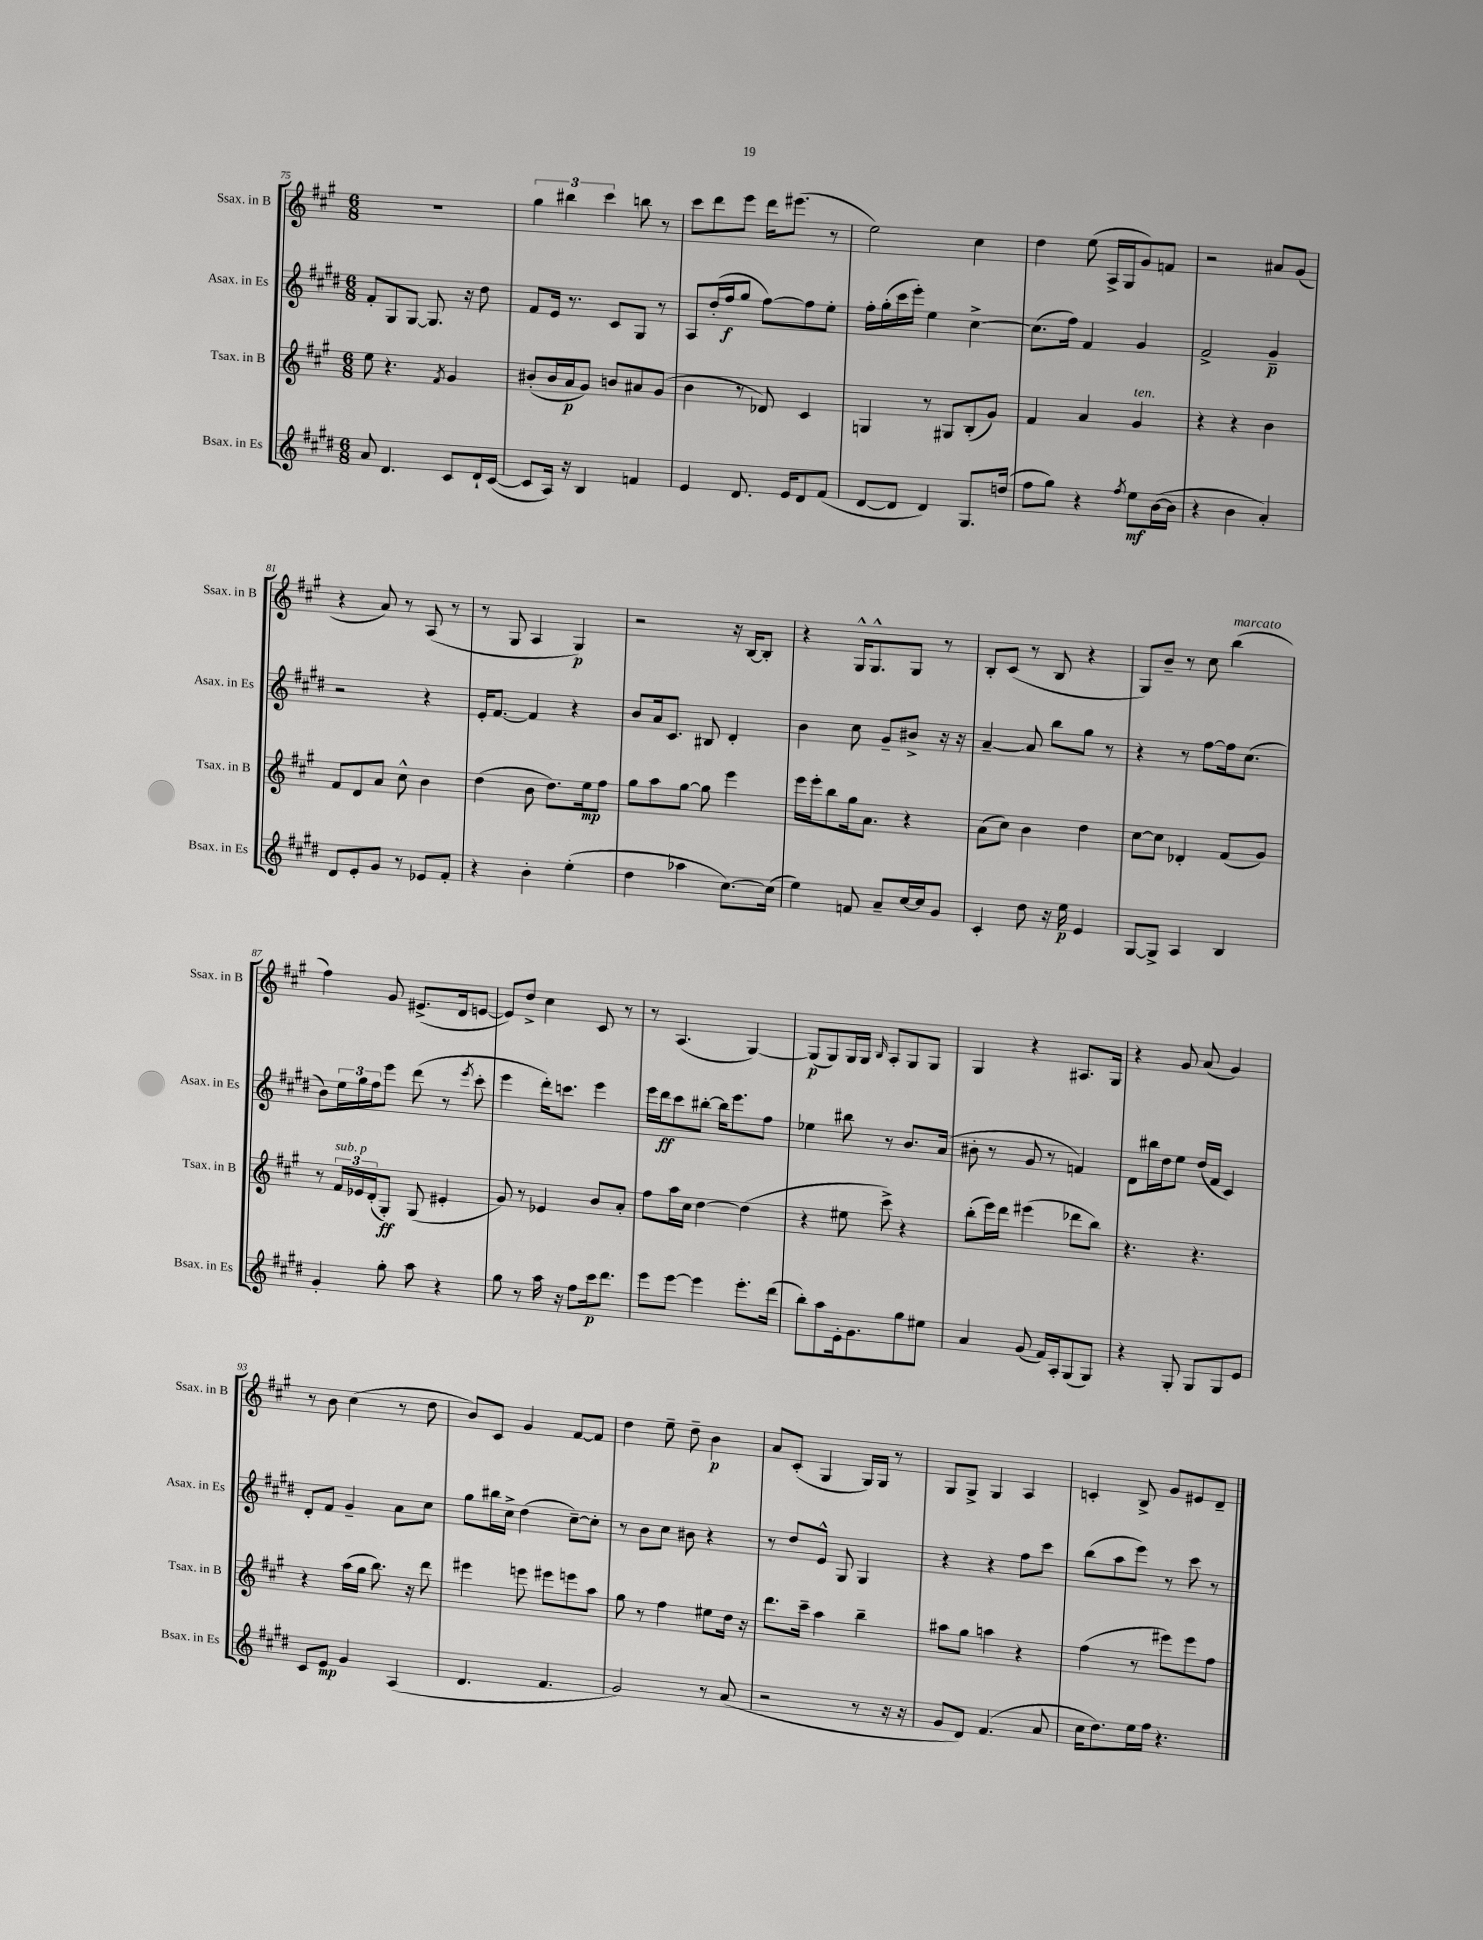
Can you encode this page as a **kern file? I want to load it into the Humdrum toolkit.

**kern	**kern	**kern	**kern
*staff4	*staff3	*staff2	*staff1
*clefG2	*clefG2	*clefG2	*clefG2
*k[f#c#g#d#]	*k[f#c#g#]	*k[f#c#g#d#]	*k[f#c#g#]
*M6/8	*M6/8	*M6/8	*M6/8
8a	8ee	8f#'	2.r
4.d#	4.r	8G#	.
.	.	[8G#	.
.	.	8.G#]	.
.	8qf#	.	.
8c#	4g#	.	.
.	.	16r	.
16d#`	.	8dd#	.
([16c#	.	.	.
=	=	=	=
8c#]	(8b#'	8f#	6gg#
16A)	16b#	16e	.
.	.	.	6bb#
16r	16a	8.r	.
4B	8g#)	.	.
.	.	.	6ccc#
.	8b	8c#	.
4f	8a#	8G#	8bb
.	(8g#	8r	8r
=	=	=	=
4e	4b	8A	8ccc#
.	.	(16dd#'	8ddd
.	.	16ff#	.
8.d#	8r	8gg#	8eee
.	8d-)	[8ff#)	16ddd
16e	.	.	(8.eee#
8d#	4c#	8ff#]	.
(8f#	.	8ee'	8r
=	=	=	=
[8d#	4G	16ff#'	2ee)
.	.	(16gg#'	.
8d#]	.	16ccc#	.
.	.	16eee')	.
4d#)	8r	4ee	.
.	8G#	.	.
8.G#	(8B'	[4cc#^	4cc#
.	8g#)	.	.
(16dd	.	.	.
=	=	=	=
8ff#	4f#	(8.cc#]	4dd
8gg#)	.	.	.
.	.	16ff#)	.
4r	4a	4f#	(8ee
.	.	.	16A^
.	.	.	16G#
8qff#	.	.	.
8ee	4g#	4g#	8g#)
([16b	.	.	8f
16b]	.	.	.
=	=	=	=
4r	4r	2f#^	2r
4b	4r	.	.
4a')	4b	4g#~	8a#
.	.	.	(8g#
=	=	=	=
8d#	8f#	2r	4r
8e'	8d	.	.
8g#	8a	.	8a)
8r	8cc#^^	.	8r
8e-	4b	4r	(8A
8f#'	.	.	8r
=	=	=	=
4r	(4dd	16e'	8r
.	.	[8.f#	.
.	.	.	8G#
4b'	8b	4f#]	4A
.	8.dd)	.	.
(4ee'	.	4r	4G#)
.	16ee	.	.
.	8ff#	.	.
=	=	=	=
4dd#	8gg#	8b	2r
.	8aa	16a	.
.	.	8.c#	.
4aa-	[8gg#	.	.
.	8gg#]	8B#	.
[8.cc#)	4eee	4d#'	16r
.	.	.	[16B
.	.	.	8B']
(16cc#]	.	.	.
=	=	=	=
4ee)	16eee	4b	4r
.	16eee'	.	.
.	8bb	.	.
8f	16gg#	8cc#	16G#^^
.	8.a	.	8.G#^^
8a~	.	8g#~	.
[16cc#	4r	8b#^	8G#
16cc#]	.	.	.
8g#	.	16r	8r
.	.	16r	.
=	=	=	=
4c#'	(8a	[4a~	8B'
.	8cc#)	.	(8c#
8dd#	4b	8a]	8r
16r	.	8bb	8B
16ee	.	.	.
4e	4dd	8gg#	4r
.	.	8r	.
=	=	=	=
[8G#	[8cc#	4r	8G#)
8G#^]	8cc#]	.	8b~
4A	4d-'	8r	8r
.	.	[8ff#	8cc#
4B	(8f#	16ff#]	(4bb
.	.	(8.cc#	.
.	8g#)	.	.
=	=	=	=
4g#'	8r	8b)	4ff#)
.	24f#	24ee	.
.	24e-	24gg#	.
.	(24d'	24ff#	.
8gg#'	8G#')	8eee	8g#
8aa	(8G#	(8ddd#	(8.e#^
4r	4e#'	8r	.
.	.	.	16d
.	.	8qeee	.
.	.	8ccc#'	[8e
=	=	=	=
8gg#	8g#)	4eee	8e])
8r	8r	.	8dd^
16aa	4e-	16ddd#')	4cc#
16r	.	8.ccc	.
8ff#	.	.	.
16ccc#	8b	4eee	8c#
8.ddd#	.	.	.
.	8a'	.	8r
=	=	=	=
8eee	8ff#	16eee	8r
.	.	16ddd#	.
[8eee	16aa	8ccc#	(4.A
.	16cc#	.	.
4eee]	[4dd	[8bb#'	.
.	.	16bb#]	.
.	.	8.eee	.
8.eee'	(4dd]	.	[4G#)
.	.	8ff#	.
(16ddd#	.	.	.
=	=	=	=
8bb')	4r	4ee-	(8G#]
8aa	.	.	8G#)
16e'	8ee#	8bb#	16G#
8.g#	.	.	16G#
.	.	.	16qqB
.	8ccc#^)	8r	8A'
8gg#	4r	8.b	8G#
8ee#	.	.	8G#
.	.	(16a	.
=	=	=	=
4a	(8bb'	8b#'	4G#
.	16eee)	8r	.
.	16ddd	.	.
(8g#	(4eee#	8g#	4r
16f#)	.	8r	.
16A'	.	.	.
(8G#	8ddd-	4f)	8.A#
8G#)	8bb)	.	.
.	.	.	16G#
=	=	=	=
4r	4.r	8d#	4r
.	.	16bb#	.
.	.	16dd#	.
8G#'	.	8ee	8g#
8G#	4.r	(16dd#	(8a
.	.	16f#	.
8G#	.	4c#)	4g#)
8e	.	.	.
=	=	=	=
8c#	4r	8d#'	8r
8e	.	8f#	8b
4g#	(16aa	4g#~	(4cc#
.	16gg#	.	.
.	8.bb)	.	.
(4A	.	8a	8r
.	16r	.	.
.	8ddd	8cc#	8dd
=	=	=	=
4.d#	4eee#	8gg#	8b)
.	.	16bb#	8c#
.	.	16cc#^	.
.	8eee	(4dd#	4g#
4.f#	8eee#	.	.
.	8eee	[8cc#~)	[8f#
.	8aa	8cc#']	8f#]
=	=	=	=
2g#)	8gg#	8r	4dd
.	8r	8b	.
.	4ff#	8cc#	8ee~
.	.	8b#	8dd~
8r	8ee#	4r	4b
(8a	16dd	.	.
.	16r	.	.
=	=	=	=
2r	8.ddd	8r	8a
.	.	8dd#	(8c#'
.	16ccc#~	.	.
.	4aa	8e^^	4G#
.	.	8G#	.
8r	4bb~	4G#	16G#)
.	.	.	16G#
16r	.	.	8r
16r	.	.	.
=	=	=	=
8g#	8aa#	4r	8G#
8d#)	8gg#	.	8G#^
(4.f#	4aa	4r	4G#
.	4r	8ff#	4A
8a	.	8ccc#	.
=	=	=	=
16cc#	(4ff#	(8bb	4c'
8.dd#)	.	.	.
.	.	8aa	.
16ee	8r	8eee)	8B^
16ff#	.	.	.
4.r	8eee#)	8r	8g#
.	8eee#	8ccc#	8e#
.	8ff#	8r	8d~
==	==	==	==
*-	*-	*-	*-
